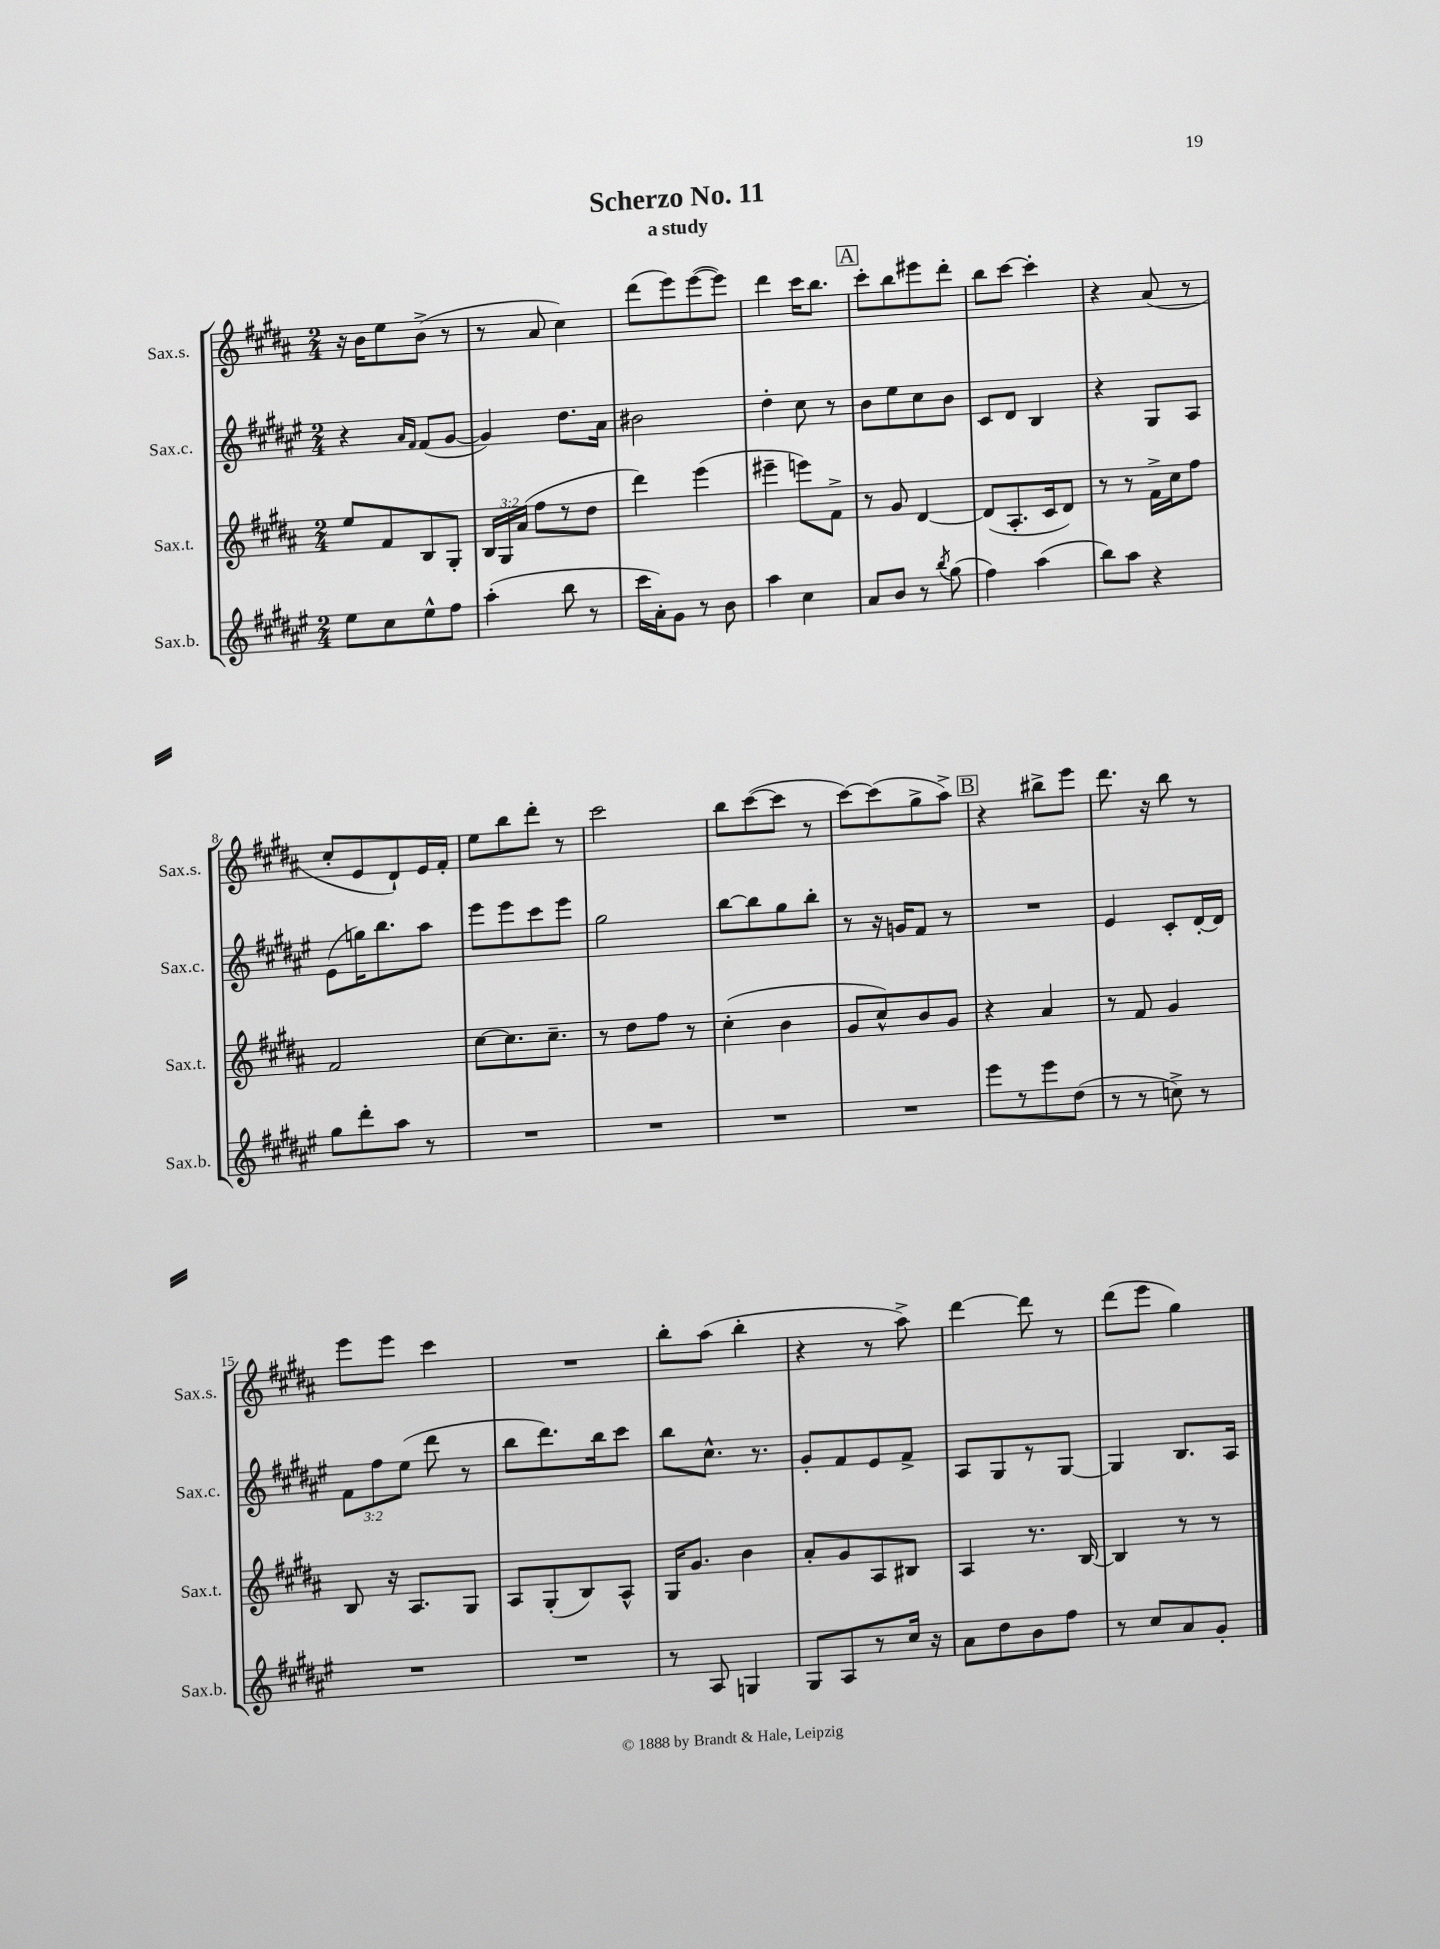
\header { title = "Scherzo No. 11" subtitle = "a study" }
<<
\new StaffGroup <<
\new Staff = "s0" \with { instrumentName = "Sax.s." shortInstrumentName = "Sax.s." } {
    \clef treble \key b \major \numericTimeSignature \time 2/4
    \autoBeamOff r16 b'16[ e''8 b'8]->( r8 |
    r8 ais'8 cis''4) |
    dis'''8[( e'''8) e'''8~( e'''8]) |
    dis'''4 cis'''16[ b''8.] |
    \mark \markup { \box "A" } cis'''8[-. b''8 eis'''8 dis'''8]-. |
    b''8[ cis'''8]~ cis'''4-. |
    r4 ais'8( r8 |
    cis''8[-. e'8 dis'8-!) e'16 fis'16]-. |
    e''8[ b''8 dis'''8]-. r8 |
    cis'''2 |
    b''8[ cis'''8~( cis'''8] r8 |
    cis'''8[~) cis'''8( gis''8-> ais''8]->) |
    \mark \markup { \box "B" } r4 bis''8[-> e'''8] |
    dis'''8. r16 b''8 r8 |
    e'''8[ e'''8] cis'''4 |
    R2 |
    b''8[-. ais''8]( b''4-. |
    r4 r8 ais''8->) |
    dis'''4~ dis'''8 r8 |
    dis'''8[( e'''8] gis''4) \bar "|." |
}
\new Staff = "s1" \with { instrumentName = "Sax.c." shortInstrumentName = "Sax.c." } {
    \clef treble \key fis \major \numericTimeSignature \time 2/4 \override Staff.TupletNumber.text = #tuplet-number::calc-fraction-text
    \autoBeamOff r4 \grace { ais'16[ fis'16] } fis'8[( gis'8]~ |
    gis'4) dis''8.[ ais'16] |
    bis'2 |
    dis''4-. cis''8 r8 |
    \mark \markup { \box "A" } b'8[ eis''8 cis''8 b'8] |
    cis'8[ dis'8] b4 |
    r4 gis8[ ais8] |
    eis'8[( g''16) b''8. ais''8] |
    eis'''8[ eis'''8 cis'''8 eis'''8] |
    gis''2 |
    b''8[~ b''8 gis''8 b''8]-. |
    r8 r16 g'16[ fis'8] r8 |
    \mark \markup { \box "B" } R2 |
    eis'4 cis'8[-. dis'16~-. dis'16] |
    \tuplet 3/2 { fis'8[ fis''8 eis''8]( } dis'''8 r8 |
    b''8[ dis'''8.) b''16 cis'''8] |
    b''8[ cis''8.]-^ r8. |
    gis'8[-. fis'8 eis'8 fis'8]-> |
    ais8[ gis8 r8 gis8]~ |
    gis4 b8.[ ais16] \bar "|." |
}
\new Staff = "s2" \with { instrumentName = "Sax.t." shortInstrumentName = "Sax.t." } {
    \clef treble \key b \major \numericTimeSignature \time 2/4 \override Staff.TupletNumber.text = #tuplet-number::calc-fraction-text
    \autoBeamOff e''8[ fis'8 b8 gis8]-. |
    \tuplet 3/2 { b16[ gis16 ais'16]( } fis''8[ r8 dis''8] |
    dis'''4) e'''4( |
    eis'''4-- e'''8[) fis'8]-> |
    \mark \markup { \box "A" } r8 gis'8 dis'4~ |
    dis'8[( ais8.-. cis'16 dis'8]) |
    r8 r8 fis'16[-> cis''16 fis''8] |
    fis'2 |
    cis''8[~ cis''8. cis''8.]-- |
    r8 dis''8[ fis''8] r8 |
    cis''4-.( b'4 |
    gis'8[ cis''8-^) b'8 gis'8] |
    \mark \markup { \box "B" } r4 ais'4 |
    r8 fis'8 gis'4 |
    b8 r16 ais8.[ gis8] |
    ais8[ gis8-.( b8) ais8]-^ |
    gis16[ gis'8.] b'4 |
    ais'8[-. gis'8 ais8 bis8] |
    ais4 r8. b16~ |
    b4 r8 r8 \bar "|." |
}
\new Staff = "s3" \with { instrumentName = "Sax.b." shortInstrumentName = "Sax.b." } {
    \clef treble \key fis \major \numericTimeSignature \time 2/4
    \autoBeamOff eis''8[ cis''8 eis''8-^ fis''8] |
    ais''4-.( b''8 r8 |
    cis'''16[ ais'16-.) gis'8] r8 b'8 |
    ais''4 cis''4 |
    \mark \markup { \box "A" } ais'8[ b'8] r8 \acciaccatura { b''8 } gis''8( |
    fis''4) ais''4( |
    b''8[) ais''8] r4 |
    gis''8[ dis'''8-. ais''8] r8 |
    R2 |
    R2 |
    R2 |
    R2 |
    \mark \markup { \box "B" } eis'''8[ r8 eis'''8 dis''8]( |
    r8 r8 c''8->) r8 |
    R2 |
    R2 |
    r8 ais8 g4 |
    gis8[ ais8 r8 cis''16] r16 |
    ais'8[ dis''8 b'8 fis''8] |
    r8 cis''8[ ais'8 gis'8]-. \bar "|." |
}
>>
>>
